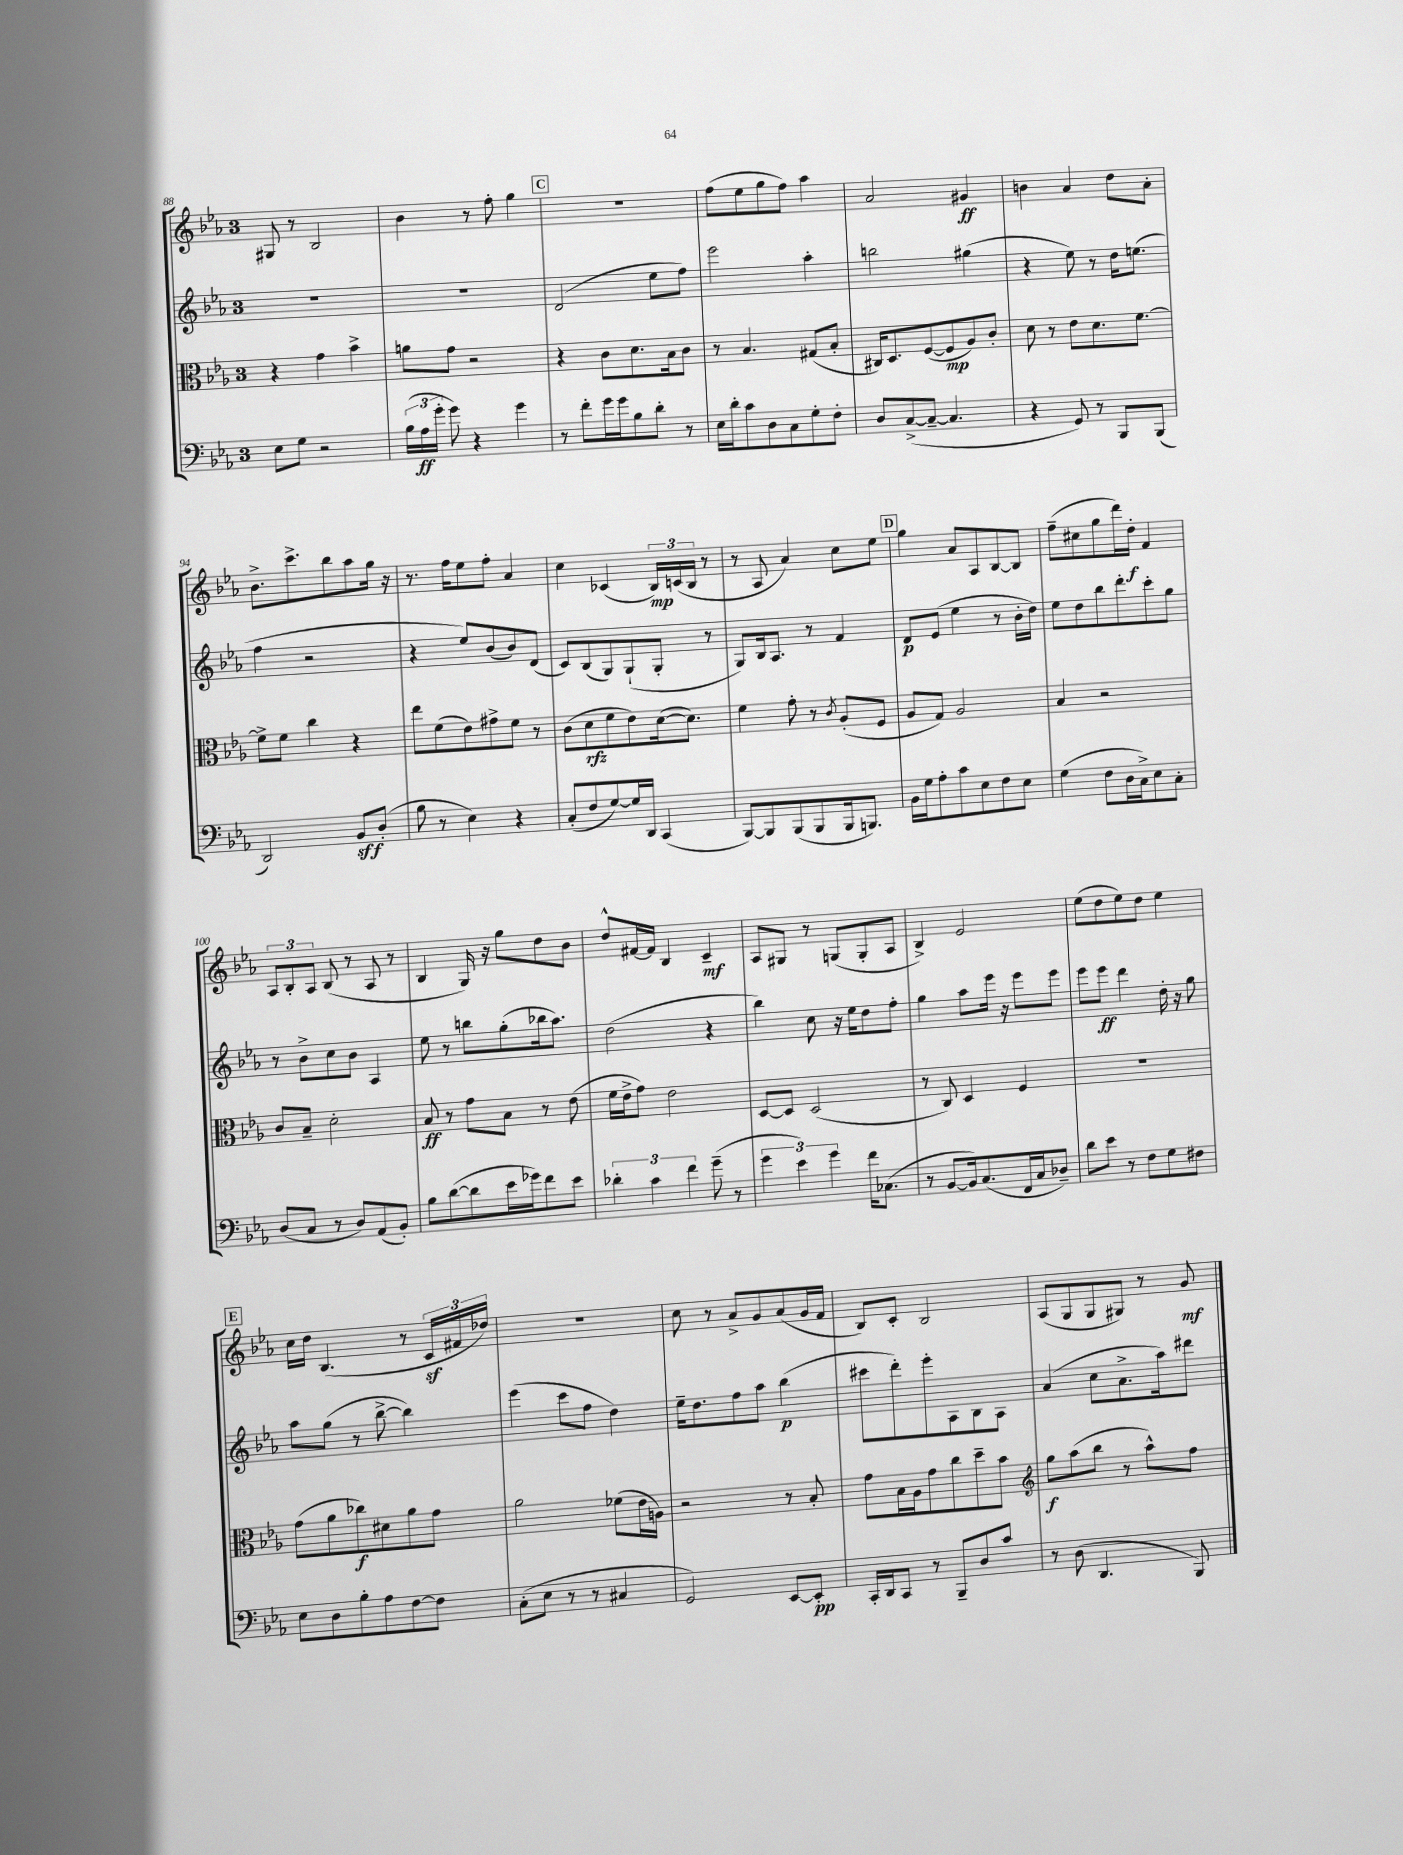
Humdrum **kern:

**kern	**dynam	**kern	**dynam	**kern	**dynam	**kern	**dynam
*part4	*part4	*part3	*part3	*part2	*part2	*part1	*part1
*staff4	*staff4	*staff3	*staff3	*staff2	*staff2	*staff1	*staff1
*clefF4	*	*clefC3	*	*clefG2	*	*clefG2	*
*k[b-e-a-]	*	*k[b-e-a-]	*	*k[b-e-a-]	*	*k[b-e-a-]	*
*M3/4	*	*M3/4	*	*M3/4	*	*M3/4	*
=88	=88	=88	=88	=88	=88	=88	=88
8E-\L	.	4r	.	2.r	.	8G#X/	.
8G\J	.	.	.	.	.	8r	.
2r	.	4g\	.	.	.	2B-/	.
.	.	4b-^\	.	.	.	.	.
=89	=89	=89	=89	=89	=89	=89	=89
(24B-\LL	.	8an\L	.	2.r	.	4b-\	.
24A-\	ff	.	.	.	.	.	.
24g'\JJ	.	.	.	.	.	.	.
8g\)	.	8g\J	.	.	.	.	.
4r	.	2r	.	.	.	8r	.
.	.	.	.	.	.	8ff'\	.
4g\	.	.	.	.	.	4gg\	.
!!LO:REH:place=s1:t=C
=90	=90	=90	=90	=90	=90	=90	=90
8r	.	4r	.	(2d/	.	2.r	.
8f'\L	.	.	.	.	.	.	.
16g\L	.	8c\L	.	.	.	.	.
16g\J	.	.	.	.	.	.	.
8B-\	.	8.d\	.	.	.	.	.
8d'\J	.	.	.	8ee-\L	.	.	.
.	.	16B-\k	.	.	.	.	.
8r	.	8c\J	.	8ff\J)	.	.	.
=91	=91	=91	=91	=91	=91	=91	=91
16E-\LL	.	8r	.	2eee-\	.	(8ff\L	.
16d'\J	.	.	.	.	.	.	.
8c\	.	4.B-/	.	.	.	8ee-\	.
8D\	.	.	.	.	.	8gg\	.
8C\	.	.	.	.	.	8ff\J)	.
8G'\	.	(8G#X/L	.	4aa-'\	.	4aa-\	.
8F'\J	.	8B-'/J	.	.	.	.	.
=92	=92	=92	=92	=92	=92	=92	=92
8D/L	.	16C#X/KL)	.	2bbn\	.	2a-/	.
.	.	8.D/	.	.	.	.	.
([8C^/	.	.	.	.	.	.	.
8C~/J_	.	([8F/	.	.	.	.	.
4.C/]	.	8F/]	mp	.	.	.	.
.	.	8A-/)	.	(4gg#X\	.	4g#X/	ff
.	.	8c'/J	.	.	.	.	.
=93	=93	=93	=93	=93	=93	=93	=93
4r	.	8d\	.	4r	.	4bn\	.
.	.	8r	.	.	.	.	.
8GG/)	.	8e-\L	.	8ee-\)	.	4a-/	.
8r	.	8.d\	.	8r	.	.	.
8BBB-/L	.	.	.	16dd\KL	.	8dd\L	.
.	.	[8.f\J	.	(8.een\J	.	.	.
(8BBB-/J	.	.	.	.	.	8a-'\J	.
!!LO:LB:g=z
=94	=94	=94	=94	=94	=94	=94	=94
2DD/)	.	8f^\L]	.	4ff\	.	8.b-^\L	.
.	.	8f\J	.	.	.	.	.
.	.	.	.	.	.	8.ccc^\	.
.	.	4cc\	.	2r	.	.	.
.	.	.	.	.	.	8bb-\	.
8BB-/L	sff	4r	.	.	.	8aa-\	.
(8D'/J	.	.	.	.	.	16gg\Jk	.
.	.	.	.	.	.	16r	.
=95	=95	=95	=95	=95	=95	=95	=95
8B-\	.	8ee-\L	.	4r	.	8.r	.
8r	.	(8f\	.	.	.	.	.
.	.	.	.	.	.	16ff\KL	.
4E-\)	.	8e-\)	.	8ee-/L)	.	8ee-\	.
.	.	8g#X^\	.	(8b-/	.	8ff'\J	.
4r	.	8f\J	.	8b-/)	.	4a-/	.
.	.	8r	.	(8d/J	.	.	.
=96	=96	=96	=96	=96	=96	=96	=96
(8C'/L	.	(8c\L	.	8c/L)	.	4cc\	.
8F/	.	8d\	rfz	(8B-/	.	.	.
[8G/)	.	8f\	.	8G/)	.	(4c-X/	.
16G/L]	.	8e-\)	.	(8G`/	.	.	.
16DD/JJ	.	.	.	.	.	.	.
(4CC/	.	([16d\k	.	8G'/J	.	24B-/LL)	mp
.	.	.	.	.	.	(24cn/	.
.	.	8.d\J])	.	.	.	.	.
.	.	.	.	.	.	24B-/JJ	.
.	.	.	.	8r	.	8r	.
=97	=97	=97	=97	=97	=97	=97	=97
[8BBB-/L)	.	4f\	.	8G/L)	.	8r	.
8BBB-/]	.	.	.	16B-/k	.	8A-/	.
.	.	.	.	8.A-/J	.	.	.
(8BBB-/	.	8g'\	.	.	.	4a-/)	.
8BBB-/	.	8r	.	8r	.	.	.
.	.	8qc/	.	.	.	.	.
16BBB-/k	.	(8A-'/L	.	4f/	.	8cc\L	.
8.BBBn/J)	.	.	.	.	.	.	.
.	.	8F/J	.	.	.	8ee-\J	.
!!LO:REH:place=s1:t=D
=98	=98	=98	=98	=98	=98	=98	=98
16BB-\LL	.	8A-/L	.	8d/L	p	4gg\	.
16G\J	.	.	.	.	.	.	.
8A-'\	.	8G/J)	.	(8e-/J	.	.	.
8c\	.	2A-/	.	4ee-\	.	8a-/L	.
8E-\	.	.	.	.	.	8A-/	.
8F\	.	.	.	8r	.	[8B-/	.
8E-\J	.	.	.	16b-'\LL	.	8B-/J]	.
.	.	.	.	16dd\JJ)	.	.	.
=99	=99	=99	=99	=99	=99	=99	=99
(4G\	.	4B-/	.	8ee-\L	.	(8ff~\L	.
.	.	.	.	8dd\	.	8cc#X\	.
8F\L	.	2r	.	8bb-\	.	8gg\	.
16D\L	.	.	.	8ddd'\	.	16ddd\L)	.
16C^\J)	.	.	.	.	.	16dd'\JJ	f
8E-\	.	.	.	8ccc'\	.	4f/	.
8C'\J	.	.	.	8gg\J	.	.	.
!!LO:LB:g=z
=100	=100	=100	=100	=100	=100	=100	=100
(8D/L	.	8c/L	.	8r	.	12A-/L	.
.	.	.	.	.	.	12B-'/	.
8C/J	.	8B-~/J	.	8b-^\L	.	.	.
.	.	.	.	.	.	12A-/J	.
8r	.	2d'\	.	8cc\	.	(8B-/	.
8D/L)	.	.	.	8b-\J	.	8r	.
(8AA-/	.	.	.	4A-/	.	8A-/	.
8BB-'/J)	.	.	.	.	.	8r	.
=101	=101	=101	=101	=101	=101	=101	=101
8B-\L	.	8B-/	ff	8ee-\	.	4B-/	.
([8d\	.	8r	.	8r	.	.	.
8d\]	.	8g\L	.	8bbn\L	.	16G/)	.
.	.	.	.	.	.	16r	.
16e-\L	.	8B-\J	.	(8gg'\	.	8gg\L	.
16g-X\J)	.	.	.	.	.	.	.
8f\	.	8r	.	16bb-X\k	.	8dd\	.
.	.	.	.	8.aa-\J)	.	.	.
8e-\J	.	(8e-\	.	.	.	8b-\J	.
=102	=102	=102	=102	=102	=102	=102	=102
6d-X'\	.	16f\LL	.	(2dd\	.	8dd^^/L	.
.	.	16e-^\J	.	.	.	.	.
.	.	8g\J)	.	.	.	[16f#X/L	.
6c\	.	.	.	.	.	.	.
.	.	.	.	.	.	16f#/JJ]	.
.	.	2e-\	.	.	.	4B-/	.
6f\	.	.	.	.	.	.	.
(8g~\	.	.	.	4r	.	4c~/	mf
8r	.	.	.	.	.	.	.
=103	=103	=103	=103	=103	=103	=103	=103
6g\	.	[8D/L	.	4bb-\)	.	8A-/L	.
.	.	8D/J]	.	.	.	8G#X/J	.
6e-\)	.	.	.	.	.	.	.
.	.	(2D/	.	8cc\	.	8r	.
6g\	.	.	.	.	.	.	.
.	.	.	.	16r	.	(8Gn/L	.
.	.	.	.	16ee-\KL	.	.	.
16f\KL	.	.	.	8dd\	.	8G'/	.
(8.C-X\J	.	.	.	.	.	.	.
.	.	.	.	8ff'\J	.	8A-/J	.
=104	=104	=104	=104	=104	=104	=104	=104
8r	.	8r	.	4gg\	.	4B-^/)	.
[8BB-/L	.	8C/)	.	.	.	.	.
16BB-/k])	.	4D/	.	8aa-\L	.	2e-/	.
(8.C/	.	.	.	.	.	.	.
.	.	.	.	16eee-\Jk	.	.	.
.	.	.	.	16r	.	.	.
16FF/L	.	4F/	.	8eee-\L	.	.	.
16C/J	.	.	.	.	.	.	.
8D-X~/J)	.	.	.	8eee-\J	.	.	.
=105	=105	=105	=105	=105	=105	=105	=105
8d\L	.	2.r	.	8eee-\L	.	(8ee-\L	.
8e-\J	.	.	.	8eee-\J	ff	8dd\	.
8r	.	.	.	4ddd\	.	8ee-\)	.
8F\L	.	.	.	.	.	8dd\J	.
8G\	.	.	.	16dd'\	.	4ee-\	.
.	.	.	.	16r	.	.	.
8F#X\J	.	.	.	8gg\	.	.	.
!!LO:LB:g=z
!!LO:REH:place=s1:t=E
=106	=106	=106	=106	=106	=106	=106	=106
8E-\L	.	(8g\L	.	8aa-\L	.	16cc\LL	.
.	.	.	.	.	.	16dd\JJ	.
8D\	.	8a-\	.	(8gg\J	.	(4.B-/	.
8B-'\	.	8cc-X\)	f	8r	.	.	.
8A-\	.	8d#X\	.	[8bb-^\	.	.	.
[8F\	.	8a-\	.	4bb-\])	.	8r	.
8F\J]	.	8g\J	.	.	.	24cz/LL	.
.	.	.	.	.	.	24f#X/	.
.	.	.	.	.	.	24dd-X/JJ)	.
=107	=107	=107	=107	=107	=107	=107	=107
(8C'\L	.	2a-\	.	(4eee-\	.	2.r	.
8E-\J	.	.	.	.	.	.	.
8r	.	.	.	8ccc\L	.	.	.
8r	.	.	.	8ff\J	.	.	.
4C#X/	.	(8f-X\L	.	4dd\)	.	.	.
.	.	16e-\L	.	.	.	.	.
.	.	16An\JJ)	.	.	.	.	.
=108	=108	=108	=108	=108	=108	=108	=108
2GG/)	.	2r	.	16ee-~\KL	.	8cc\	.
.	.	.	.	8.dd\	.	.	.
.	.	.	.	.	.	8r	.
.	.	.	.	8ff\	.	8a-^/L	.
.	.	.	.	8aa-\J	.	8g/	.
[8EE-/L	.	8r	.	(4bb-\	p	(8a-/	.
8EE-'/J]	pp	8B-'/	.	.	.	16g/L	.
.	.	.	.	.	.	16f/JJ	.
=109	=109	=109	=109	=109	=109	=109	=109
16CC'/LL	.	8g\L	.	8ccc#X\L	.	8B-/L)	.
16DD/J	.	.	.	.	.	.	.
8CC/J	.	16B-\L	.	8ddd'\)	.	8c'/J	.
.	.	16A-\J	.	.	.	.	.
8r	.	8g\	.	8eee-'\	.	2B-/	.
8BBB-~/L	.	8cc\	.	8A-\	.	.	.
8D/	.	8dd~\	.	8B-\	.	.	.
8c/J	.	8b-\J	.	8A-\J	.	.	.
=110	=110	=110	=110	=110	=110	=110	=110
*	*	*clefG2	*	*	*	*	*
8r	.	8gg\L	f	(4a-/	.	(8A-/L	.
(8D\	.	(8aa-\	.	.	.	8G/	.
4.DD/	.	8bb-\J	.	8cc\L	.	8G/	.
.	.	8r	.	8.a-^\	.	8G#X/J)	.
.	.	8aa-^^\L)	.	.	.	8r	.
.	.	.	.	16aa-\k)	.	.	.
8BBB-/)	.	8ff\J	.	8ddd#X\J	.	8g/	mf
==	==	==	==	==	==	==	==
*-	*-	*-	*-	*-	*-	*-	*-
